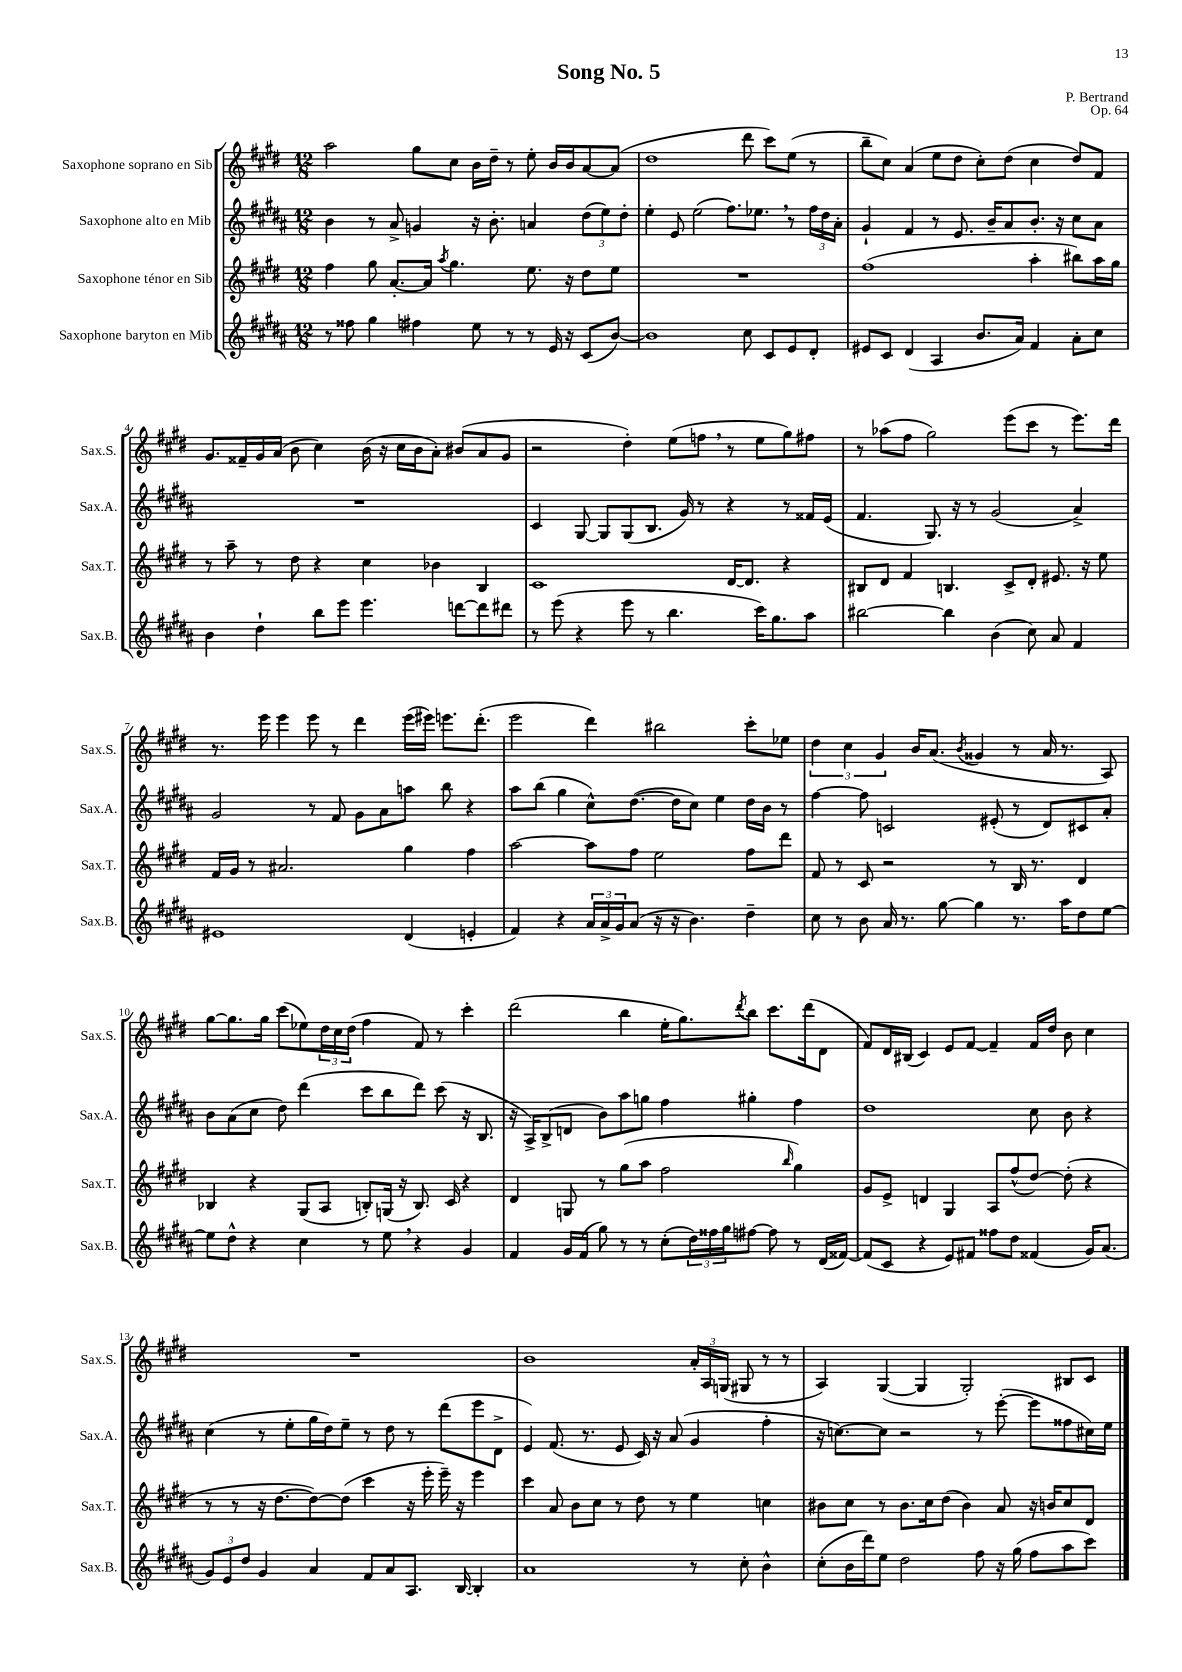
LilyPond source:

\header { title = "Song No. 5" composer = "P. Bertrand" opus = "Op. 64" }
<<
\new StaffGroup <<
\new Staff = "s0" \with { instrumentName = "Saxophone soprano en Sib" shortInstrumentName = "Sax.S." } {
    \clef treble \key e \major \numericTimeSignature \time 12/8
    a''2 gis''8 cis''8 b'16 dis''16-- r8 e''8-. b'16 b'16 a'8~ a'8( |
    dis''1 dis'''8 cis'''8) e''8( r8 |
    b''8-- cis''8) a'4( e''8 dis''8 cis''8-.) dis''8( cis''4 dis''8) fis'8 |
    gis'8. fisis'16-- gis'16 a'16( b'8 cis''4) b'16( r16 cis''16 b'16 a'8-.) bis'8( a'8 gis'8 |
    r2 dis''4-.) e''8( f''8 \breathe r8 e''8 gis''8) fis''8 |
    r8 aes''8( fis''8 gis''2) e'''8( cis'''8 r8 e'''8.) dis'''16 |
    r8. e'''16 e'''4 e'''8 r8 dis'''4 e'''16( eis'''16) e'''8. dis'''8.-.( |
    e'''2 dis'''4) bis''2 cis'''8-. ees''8 |
    \tuplet 3/2 { dis''4 cis''4 gis'4 } b'16 a'8.( \acciaccatura { b'8 } gisis'4 r8 a'16 r8. a8) |
    gis''8~ gis''8. gis''16 cis'''8( ees''8) \tuplet 3/2 { dis''16 cis''16 dis''16( } fis''4 fis'8) r8 cis'''4-. |
    dis'''2( b''4 e''16-. gis''8.) \acciaccatura { dis'''8 } b''8 cis'''8. dis'''16( dis'8 |
    fis'8) dis'16 bis16( cis'4) e'8 fis'8~ fis'4-- fis'16 dis''16 b'8 cis''4 |
    R1. |
    b'1 \tuplet 3/2 { a'16-. a16 g16( } gis8 r8 r8 |
    a4) gis4~( gis4 gis2-.) bis8 cis'8 \bar "|." |
}
\new Staff = "s1" \with { instrumentName = "Saxophone alto en Mib" shortInstrumentName = "Sax.A." } {
    \clef treble \key b \major \numericTimeSignature \time 12/8
    b'4 r8 ais'8-> g'4 r16 b'8.-. a'4 \tuplet 3/2 { dis''8( e''8) dis''8-. } |
    e''4-. e'8 e''2( fis''8.) ees''8. \breathe r8 \tuplet 3/2 { fis''16 dis''16 ais'16-. } |
    gis'4-! fis'4 r8 e'8. b'16-- ais'8 b'8.-. r16 cis''8 ais'8 |
    R1. |
    cis'4 gis8~ gis8 gis8( b8. gis'16) r8 r4 r8 fisis'16 e'16( |
    fis'4. gis8.) r16 r8 gis'2( ais'4->) |
    gis'2 r8 fis'8 gis'8 ais'8 a''8 b''8 r4 |
    ais''8 b''8( gis''4 cis''8-^) dis''8.~( dis''16 cis''8) e''4 dis''16 b'16 r8 |
    fis''4~ fis''8 c'2 eis'8-.( r8 dis'8) cis'8 ais'8-. |
    b'8 ais'8( cis''8 dis''8) dis'''4( cis'''8 b''8 dis'''8) cis'''8( r16 b8. |
    r16 ais16->) b8->( d'8 b'8) ais''8 g''8 fis''4 gis''4-. fis''4 |
    dis''1 cis''8 b'8 r4 |
    cis''4( r8 e''8-. gis''16 dis''16) e''8-- r8 dis''8 r8 dis'''8( e'''8 dis'8-> |
    e'4) fis'8.( r8. e'8 cis'16) r16 ais'8( gis'4 fis''4-. |
    r16 c''8.~) c''8 r2 r8 e'''8~-.( e'''8 fisis''8 cis''16) e''16 \bar "|." |
}
\new Staff = "s2" \with { instrumentName = "Saxophone ténor en Sib" shortInstrumentName = "Sax.T." } {
    \clef treble \key e \major \numericTimeSignature \time 12/8
    fis''4 gis''8 a'8.~-. a'16 \acciaccatura { a''8 } gis''4. e''8. r16 dis''8 e''8 |
    R1. |
    fis''1( a''4-. bis''8) a''16 gis''16 |
    r8 a''8-- r8 dis''8 r4 cis''4 bes'4 b4 |
    cis'1 dis'16~ dis'8. r4 |
    bis8 dis'8 fis'4 b4. cis'8-> dis'8-. eis'8. r16 e''8 |
    fis'16 gis'16 r8 ais'2. gis''4 fis''4 |
    a''2~ a''8 fis''8 e''2 fis''8 dis'''8 |
    fis'8 r8 cis'8 r2 r8 b16 r8. dis'4 |
    bes4 r4 gis8( a8 b8-.) g16( r16 b8.) cis'16 r4 |
    dis'4 g8 r8 gis''8( a''8 fis''2 \grace { b''16 } gis''4) |
    gis'8 e'8-> d'4 gis4 a8 fis''8-^( dis''8~) dis''8-.( r4 |
    r8 r8 r16 dis''8.~ dis''8~) dis''8( cis'''4 r16 e'''16-. e'''16--) r16 e'''4 |
    cis'''4 a'8 b'8 cis''8 r8 dis''8 r8 e''4 c''4 |
    bis'8 cis''8 r8 bis'8. cis''16 dis''8( bis'4) a'8 r16 b'16 cis''8 dis'8 \bar "|." |
}
\new Staff = "s3" \with { instrumentName = "Saxophone baryton en Mib" shortInstrumentName = "Sax.B." } {
    \clef treble \key b \major \numericTimeSignature \time 12/8
    r8 fisis''8 gis''4 fis''4 e''8 r8 r8 e'16 r16 cis'8( b'8~) |
    b'1 cis''8 cis'8 e'8 dis'8-. |
    eis'8 cis'8 dis'4( ais4 b'8. ais'16) fis'4 ais'8-. cis''8 |
    b'4 dis''4-! b''8 e'''8 e'''4. d'''8~ d'''8 dis'''8 |
    r8 e'''8( r4 e'''8 r8 b''4. cis'''16) gis''8. ais''8 |
    bis''2~ bis''4 b'4( cis''8) ais'8 fis'4 |
    eis'1 dis'4( e'4-. |
    fis'4) r4 \tuplet 3/2 { ais'16 ais'16-> gis'16 } ais'8( r16 r16 b'4.) dis''4-- |
    cis''8 r8 b'8 ais'16 r8. gis''8~ gis''4 r8. ais''16 dis''8 e''8~ |
    e''8 dis''8-^ r4 cis''4 r8 e''8 \breathe r4 gis'4 |
    fis'4 gis'16 fis'16( gis''8) r8 r8 cis''8-.( \tuplet 3/2 { dis''16) fisis''16 gis''16 } fis''8~ fis''8 r8 dis'16( fisis'16~) |
    fisis'8( cis'8 r4 e'8) fis'8 fisis''8 dis''8 fisis'4( gis'16) ais'8.( |
    \tuplet 3/2 { gis'8) e'8 dis''8 } gis'4 ais'4 fis'8 ais'8 ais8. b16~ b4-. |
    ais'1 r8 cis''8-. b'4-^ |
    cis''8-.( b'16 dis'''16) e''8 dis''2 fis''8 r16 gis''16( fis''8 ais''8 cis'''8) \bar "|." |
}
>>
>>
